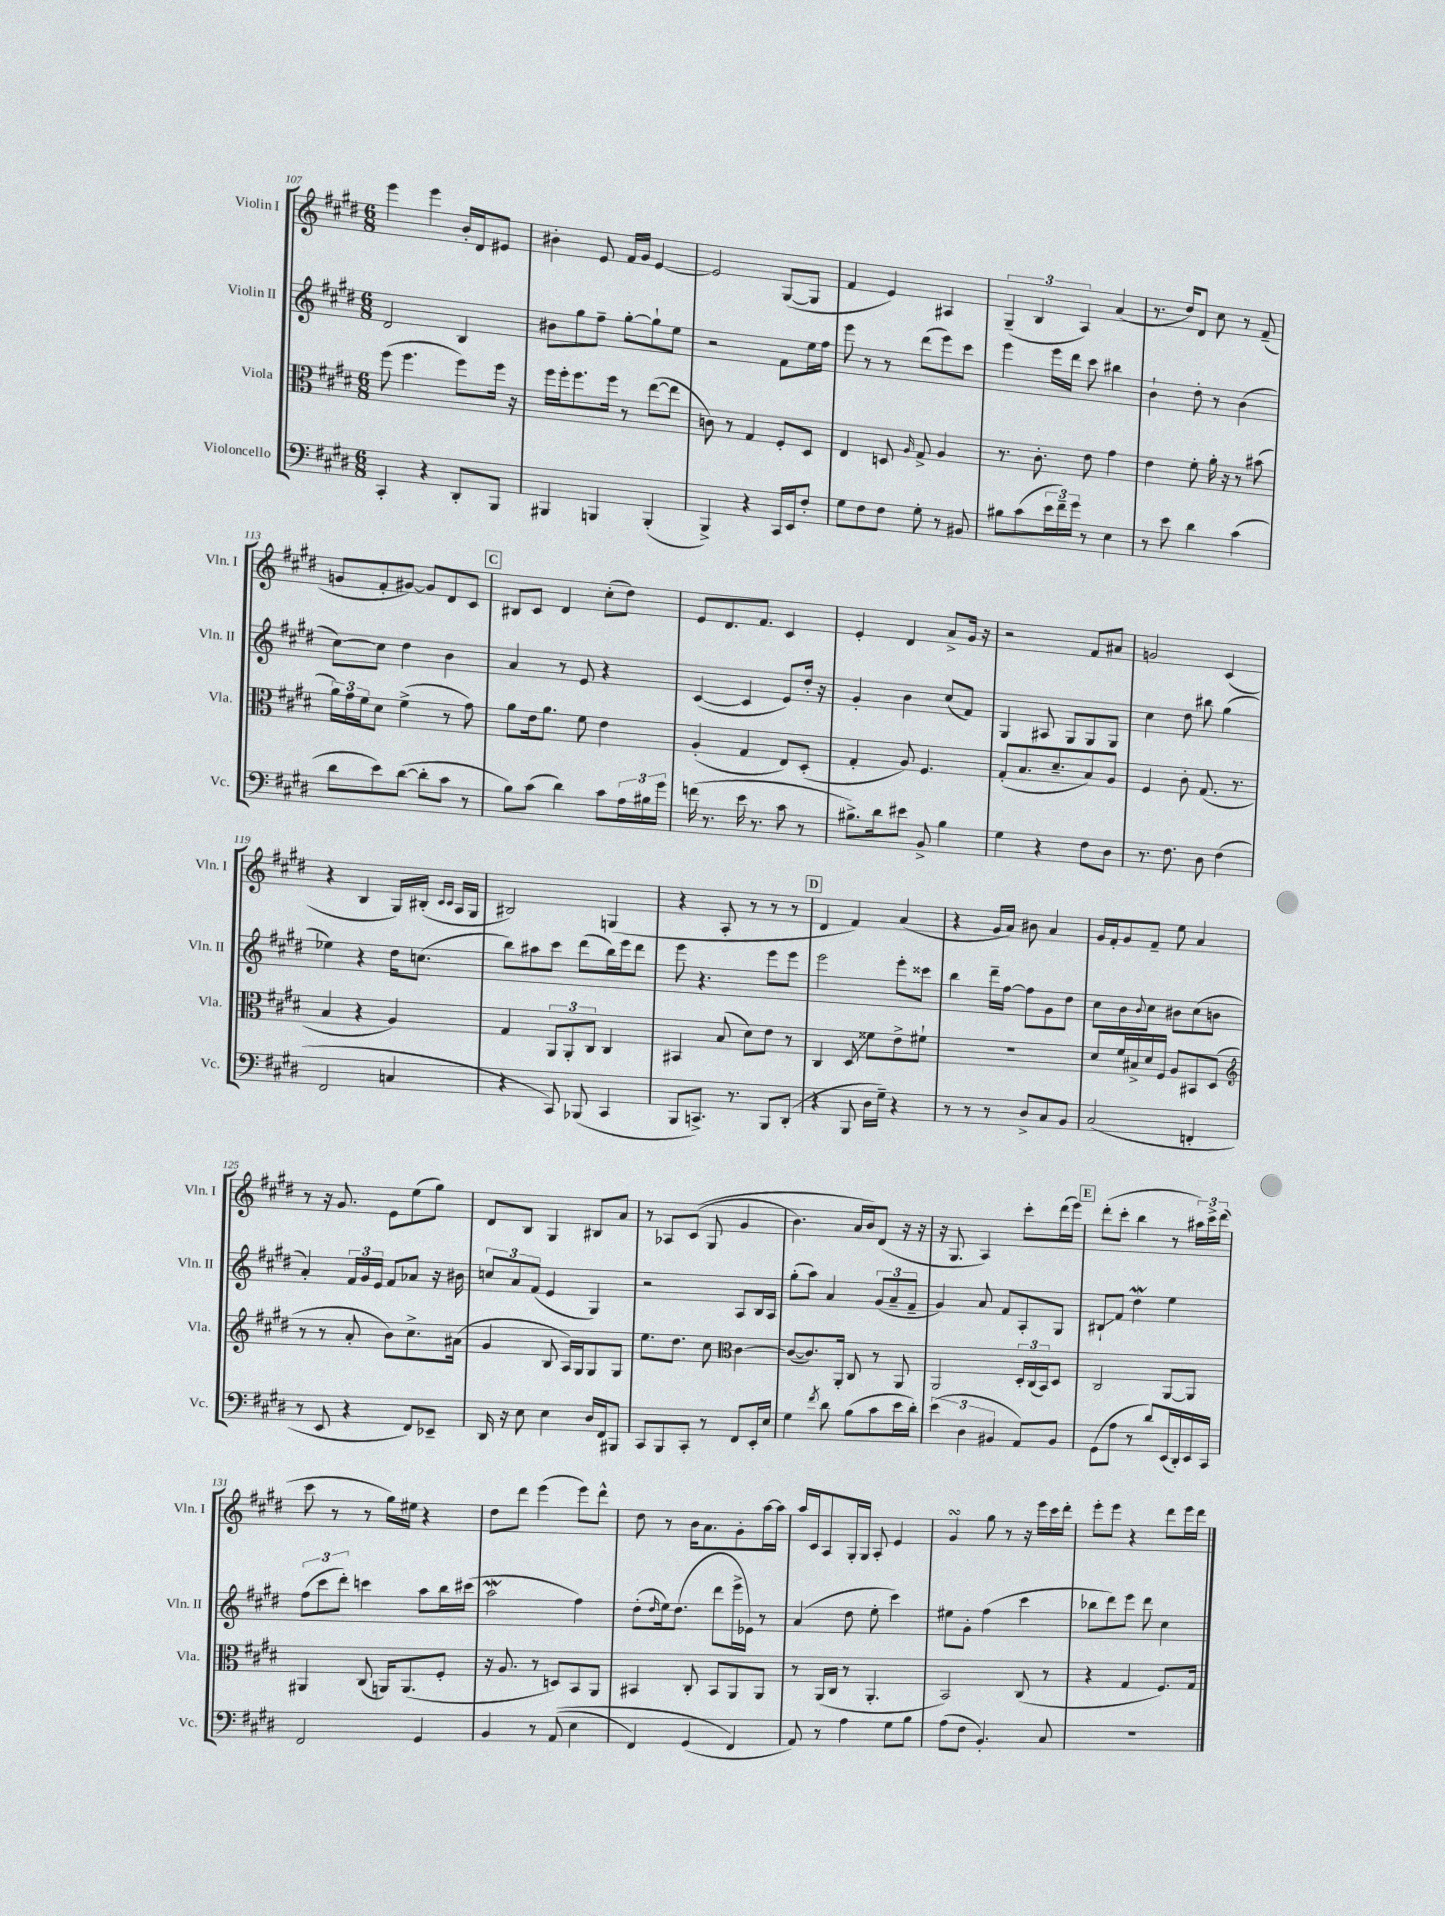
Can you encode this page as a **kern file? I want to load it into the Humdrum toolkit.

**kern	**kern	**kern	**kern
*staff4	*staff3	*staff2	*staff1
*clefF4	*clefC3	*clefG2	*clefG2
*k[f#c#g#d#]	*k[f#c#g#d#]	*k[f#c#g#d#]	*k[f#c#g#d#]
*M6/8	*M6/8	*M6/8	*M6/8
4CC#'	(8ff#	2d#	4eee
.	4.ff#	.	.
4r	.	.	4eee
8DD#'	8ff#)	4B	16b'
.	.	.	16d#
8BBB	16ff#	.	8e#
.	16r	.	.
=	=	=	=
4BBB#	16ff#	8b#	4b#'
.	16ff#'	.	.
.	8.ff#	8gg#	.
4BBB	.	8ff#~	8e
.	16ff#	.	.
.	8r	[8gg#'	16f#
.	.	.	16g#
(4BBB'	([8ee	8gg#`]	[4e
.	8ee]	8ee	.
=	=	=	=
4BBB^)	8c)	2r	2e]
.	8r	.	.
4r	4G#	.	.
16CC#	8F#'	8f#	([8G#
16EE	.	.	.
8F#'	8D#	16ee	8G#]
.	.	16ff#	.
=	=	=	=
8G#	4E	8eee	4f#
8F#	.	8r	.
8F#	8D	8r	4e)
.	16qqA	.	.
8G#'	8G#^	(8ddd#	.
8r	4A	8eee)	4A#
8BB#	.	8ccc#	.
=	=	=	=
8B#	8.r	4eee	(6G#~
(8c#	.	.	.
.	.	.	6B
.	8.c#'	.	.
24e	.	16eee	.
24f#~)	.	.	.
.	.	16ddd#	.
24g#	.	.	6A)
8r	8e	8ccc#	.
4E	4g#	4bb#	(4a
=	=	=	=
8r	4e	4b`	8.r
8e	.	.	.
.	.	.	16dd#)
4d#	8f#'	8dd#'	8d#
.	16a'	8r	8cc#
.	16r	.	.
(4c#	8r	(4b	8r
.	(8b#	.	(8f#~
=	=	=	=
8d#	24a)	[8cc#)	8g
.	24g#	.	.
.	24f#	.	.
8e)	8d#	8cc#]	8f#'
([8d#	(4f#^	4dd#	[8g#)
8d#']	.	.	8g#]
8c#	8r	4b	8d#
8r	8g#)	.	8c#
=	=	=	=
8B)	8a	4a	8B#
(8c#	16e	.	8c#
.	8.a	.	.
4d#)	.	8r	4d#
.	8f#	8e	.
8c#	4e	4r	(8cc#'
24A	.	.	8dd#)
24B#	.	.	.
24g#	.	.	.
=	=	=	=
(16f	(4A'	([4c#	8e
8.r	.	.	.
.	.	.	8.d#
16e	4G#	4c#]	.
8.r	.	.	8.f#
8c#	8E)	8e)	4c#
8r	(8D#'	16dd#'	.
.	.	16r	.
=	=	=	=
8.B#^)	4G#'	4g#'	4e'
16d#	.	.	.
8e#	8A)	4b	4d#
8BB^	4.F#	.	.
4B#	.	(8cc#	8a^
.	.	8f#)	16g#
.	.	.	16r
=	=	=	=
4G#	(8G#'	4G#	2r
.	8.B	.	.
4r	.	8A#	.
.	8.d#~	.	.
.	.	8G#	.
8F#	8B)	8G#	8f#
8D#	8A	8G#	8a#
=	=	=	=
8.r	4F#	4cc#	2g
8.F#	.	.	.
.	8c#'	8dd#	.
8D#	(8.G#	8bb#	.
(4F#	.	(4gg#	(4c#
.	8.r	.	.
=	=	=	=
2FF#	4B	4ee-)	4r
.	4r	4r	4B
4C	4A)	16dd#	16G#)
.	.	(8.cc	(16B#'
.	.	.	16qqc#
.	.	.	16qqc#
.	.	.	16A
.	.	.	16G#
=	=	=	=
4r	4G#	8bb)	2B#)
.	.	8aa#	.
8CC#)	12AA	8ccc#	.
.	12AA'	.	.
(8BBB-	.	(8ddd#	.
.	12C#	.	.
4CC#	4C#	16bb)	(4G
.	.	16eee	.
.	.	8ddd#	.
=	=	=	=
8BBB	4BB#	8eee	4r
8.CC^)	.	4.r	.
.	(8B	.	8A'
8.r	.	.	.
.	8d#)	.	8r
8BBB	8e	8eee	8r
(8DD#'	8r	8eee	8r
=	=	=	=
4r	4C#	2eee	4d#
8BBB	8D#	.	4f#)
16D#	8f##	.	.
16G#~)	.	.	.
4r	8e^	8eee'	(4a
.	8f#`	8ccc##	.
=	=	=	=
8r	2.r	4bb	4r
8r	.	.	.
8r	.	16ddd#~	16g#
.	.	[16ff#	16a)
8D#^	.	8ff#]	8b#
8C#	.	8g#	4a
8BB	.	8dd#	.
=	=	=	=
(2C#	8d#	8cc#	16g#
.	.	.	16f#'
.	16f#	8b	8g#
.	16B#^	.	.
.	.	8qqb	.
.	16d#	8cc#	8f#~
.	16F#	.	.
.	8A	8b#	8ee
4FF'	8BB#	(8cc#	4a
.	(8D#	8b	.
=	=	=	=
*	*clefG2	*	*
8r	8r	4a')	8r
8EE	8r	.	16r
.	.	.	8.g#
4r	8a'	24f#	.
.	.	24g#	.
.	.	24e	.
.	8b)	8f#	8e
8FF#)	8.cc#^	8a-	(8ee
8EE-~	.	16r	8gg#)
.	(16a#	16b#	.
=	=	=	=
16DD#	4g#	12cc	8d#
16r	.	.	.
.	.	12a	.
8E	.	.	8B
.	.	(12f#	.
4E	8B	4e	4G#
.	16A)	.	.
.	16G#	.	.
16D#	8G#	4G#)	8B#
16FF#	.	.	.
8BBB#	8G#	.	8a
=	=	=	=
8CC#	8.ee	2r	8r
8BBB	.	.	8A-
.	8.dd#	.	.
8CC#'	.	.	&((8c#
8r	8cc#	.	8G#
*	*clefC3	*	*
8FF#	[4c#	8A	4g#
16EE'	.	16B	.
16E	.	16A	.
=	=	=	=
4G#	(8c#_	(8gg#'	4.b)
.	8.c#])	8aa)	.
8qf#	.	.	.
8d#	.	4a	.
.	16AA'	.	.
(8B	8C#	.	16a
.	.	.	16b&)
8c#	8r	(12g#	(8d#
.	.	12a~	.
16e	8AA	.	16r
.	.	12f#~	.
16d#')	.	.	16r
=	=	=	=
(6e	2AA	4g#)	16r
.	.	.	8.G#
6D#	.	.	.
.	.	8a	4A)
6BB#	.	.	.
.	.	8f#	.
8AA)	24D#'	8A'	8ccc#'
.	(24C#	.	.
.	24BB)	.	.
8BB#	8D#	8G#	(16ddd#
.	.	.	16eee)
=	=	=	=
(8GG#	2C#	8B#`	(8ddd#'
8A	.	8f#	8ccc#'
8r	.	4dd#	4bb
8d#)	.	.	.
(16EE	[8AA	4ee	8r
16DD#')	.	.	.
16EE	8AA]	.	24aa#)
.	.	.	24ccc#^
16CC#	.	.	.
.	.	.	(24ddd#
=	=	=	=
2FF#	4AA#	(12ff#	8ccc#
.	.	12ccc#	.
.	.	.	8r
.	.	12ddd#')	.
.	(8C#	4ccc	8r
.	16AA)	.	16gg#)
.	(8.AA	.	16ee#
4GG#	.	8aa	4r
.	8F#'	16bb	.
.	.	(16ccc#	.
=	=	=	=
4BB	16r	2aa	8dd#
.	8.A	.	.
.	.	.	8ddd#
8r	8r	.	(4eee
&((8AA	8D)	.	.
4E	8BB	4ff#)	8eee)
.	8AA	.	8ddd#^^
=	=	=	=
4FF#)	4BB#	(8dd#'	8dd#
.	.	16qqdd#	.
.	.	16ee)	8r
.	.	(8.dd#	.
(4GG#	8C#'	.	16b
.	.	.	8.a
.	8BB#	8ddd#	.
4FF#&)	8AA	16eee^	8g#'
.	.	16e-)	.
.	8AA	8r	[16aa
.	.	.	16aa]
=	=	=	=
8AA)	8r	(4a	16aa
.	.	.	16c#
8r	(16AA	.	8A
.	16C#	.	.
4A	8r	8dd#	16G#'
.	.	.	16G#
.	4.AA'	8ee'	8A'
8G#	.	4ccc#)	4e
8B	.	.	.
=	=	=	=
(8A	2BB)	8ee#	4g#
8F#	.	8g#'	.
4.BB')	.	(4ff#	8gg#
.	.	.	8r
.	(8C#	4ccc#	16r
.	.	.	16eee
8C#	8r	.	16ccc#
.	.	.	16ddd#'
=	=	=	=
2.r	4r	8bb-	8eee'
.	.	8ddd#)	8eee
.	4G#	8eee	4r
.	.	8ddd#	.
.	8.F#)	4cc#	8ddd#
.	.	.	16eee
.	16G#	.	16ddd#
==	==	==	==
*-	*-	*-	*-
